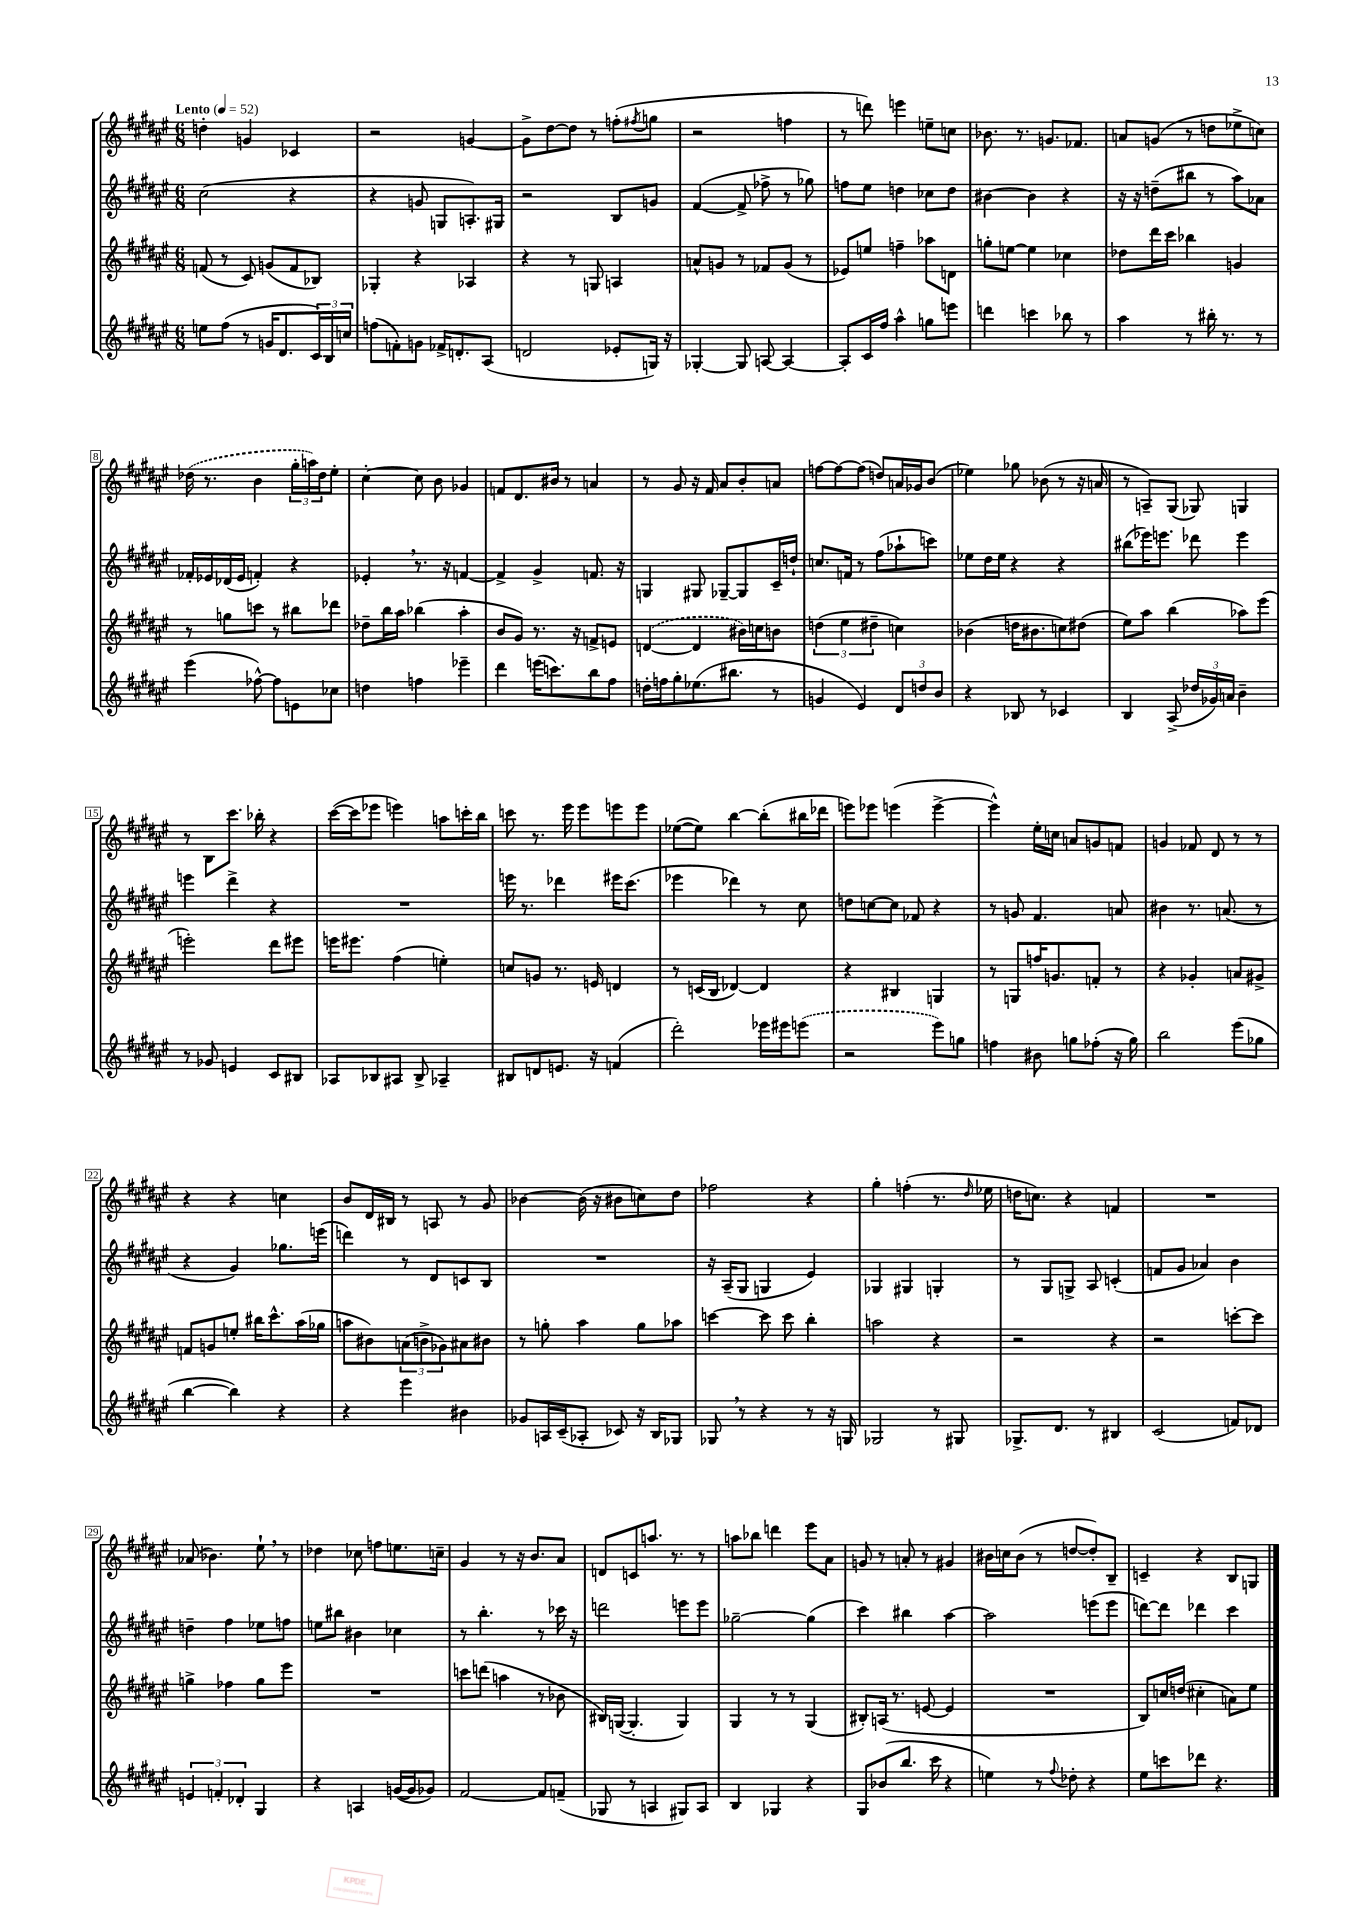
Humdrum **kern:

**kern	**kern	**kern	**kern
*staff4	*staff3	*staff2	*staff1
*clefG2	*clefG2	*clefG2	*clefG2
*k[f#c#g#d#a#e#]	*k[f#c#g#d#a#e#]	*k[f#c#g#d#a#e#]	*k[f#c#g#d#a#e#]
*M6/8	*M6/8	*M6/8	*M6/8
*MM52	*MM52	*MM52	*MM52
8ee\L	(8f/	(2cc#\	4dd'\
(8ff#\J	8r	.	.
8r	8c#/)	.	4g/
16g/LK	(8g/L	.	.
8.d#/	.	.	.
.	8f/	4r	4c-/
24c#/L)	8B-/J)	.	.
24B/	.	.	.
24cc/JJ	.	.	.
=	=	=	=
(8ff\L	4G-'/	4r	2r
8f'\)	.	.	.
8g\J	4r	8g/	.
16f-^/LK	.	8G/L	.
8.d'/	.	.	.
.	4A-/	8.A'/)	[4g/
(8A#/J	.	.	.
.	.	16G#/Jk	.
=	=	=	=
2d/	4r	2r	8g^\]L
.	.	.	[8dd#\
.	8r	.	8dd#\]J
.	8G/	.	8r
8e-'/L	4A/	8B/L	(8ff'\L
.	.	.	8qff#/
16G/Jk)	.	8g/J	8gg\J
16r	.	.	.
=	=	=	=
[4G-'/	8a^^/L	([4f#/	2r
.	8g/J	.	.
8G-/]	8r	8f#^/]	.
[8A/	8f-/L	8ff-^\	.
4A/_	(8g/J	8r	4ff\
.	8r	8gg-\)	.
=	=	=	=
8A'/]L	8e-/L)	8ff\L	8r
16c#/L	8ee/J	8ee#\J	8ddd\)
16ff#/JJ	.	.	.
4aa#^^\	4ff~\	4dd\	4eee\
8gg\L	8aa-\L	8cc-\L	8ee~\L
8eee\J	8d\J	8dd\J	8cc\J
=	=	=	=
4ddd\	8gg'\L	[4b#\	8.b-\
.	[8ee\J	.	.
.	.	.	8.r
4ccc\	4ee\]	4b#\]	.
.	.	.	8.g/L
8bb-\	4cc-\	4r	.
.	.	.	8.f-/J
8r	.	.	.
=	=	=	=
4aa#\	8dd-\L	16r	8a/L
.	.	16r	.
.	16ddd#\L	(8dd~\L	(8g/J
.	16ccc#\JJ	.	.
8r	4bb-\	8bb#\J	8r
16bb#'\	.	8r	8dd\L
8.r	.	.	.
.	4g/	8aa#\L)	8ee-^\
8r	.	8a-\J	8cc\J)
=	=	=	=
(4eee#\	8r	16f-'/LL	(16dd-\
.	.	16e-/	8.r
.	8gg\L	(16d-/	.
.	.	16e-/JJ	.
[8ff-^^\)	8ccc\J	4f'/)	4b\
8ff-\]L	8r	.	.
8e\	8bb#\L	4r	24gg#'\LL
.	.	.	24aa\)
.	.	.	24dd-\J
8cc-\J	8ddd-\J	.	8ee#'\J
=	=	=	=
4dd\	8dd-~\L	4e-'/	[4cc#'\
.	16bb\L	.	.
.	16aa#\JJ	.	.
4ff\	(4bb-\	8.r	8cc#\]
.	.	.	8b\
.	.	16r	.
4eee-~\	4aa#'\	[4f/	4g-/
=	=	=	=
4ddd#\	8b/L	4f^/]	8f/L
.	8g#/J)	.	8.d#/
(16eee\LK	8.r	4g#^/	.
8.ccc\)	.	.	16b#/Jk
.	.	.	8r
.	16r	.	.
8bb\	8f^/L	8.f/	4a/
8ff#\J	8e/J	.	.
.	.	16r	.
=	=	=	=
16dd'\LL	([4d/	4G/	8r
16ff\J	.	.	.
8gg#'\	.	.	8g#/
(8.ee-\	4d/]	8G#/	16r
.	.	.	16f#/
.	.	[8G-~/L	8a#/L
8.bb#\J	.	.	.
.	16b#\LL)	8G-/]	8b'/
.	16cc\J	.	.
8r	8b\J	16c#~/L	8a/J
.	.	16dd`/JJ	.
=	=	=	=
4g/	(6dd\	8.cc/L	[8ff\L
.	.	.	8ff\_
.	6ee#\	.	.
.	.	16f/Jk	.
4e#/)	.	8r	(8ff\]J
.	6dd#~\	.	.
.	.	(8ff#\L	8dd/L)
12d#/L	4cc\)	8aa-`\	16a/L
.	.	.	16g-/J
12dd/	.	.	.
.	.	8ccc\J)	(8b/J
12b/J	.	.	.
=	=	=	=
4r	(4b-\	8ee-\L	4ee-\)
.	.	16dd#\L	.
.	.	16ee-\JJ	.
8B-/	16dd\LK	4r	8gg-\
.	8.b#\	.	.
8r	.	.	(8b-\
4c-/	8cc\)	4r	8r
.	(8dd#\J	.	16r
.	.	.	16a/
=	=	=	=
4B/	8ee#\L)	(8bb#\L	8r
.	8aa#\J	16eee-\K)	8A~/L)
.	.	8.eee\J	.
(8A#^/	(4bb\	.	(8G#/J
24dd-/LL	.	8ddd-\	8G-/)
24g-/)	.	.	.
24a/JJ	.	.	.
4b~\	8aa-\L)	4eee\	4G/
.	(8eee#\J	.	.
=	=	=	=
8r	2eee'\)	4eee\	8r
8g-/	.	.	8B\L
4e/	.	4ddd#^\	8.ccc#\J
.	.	.	16bb-'\
8c#/L	8ddd#\L	4r	4r
8B#/J	8eee#\J	.	.
=	=	=	=
8A-/L	16eee\LK	2.r	([16ccc#\LL
.	8.eee#\J	.	16ccc#\]J
8B-/	.	.	8eee-\J
8A#/J	(4ff#\	.	4eee\)
8B-^/	.	.	.
4A-~/	4ee'\)	.	8aa\L
.	.	.	16ccc'\L
.	.	.	16bb\JJ
=	=	=	=
8B#/L	8cc/L	16eee\	8ccc\
.	.	8.r	.
8d/	8g/J	.	8.r
8.e/J	8.r	4ddd-\	.
.	.	.	16eee#\
.	.	.	8eee#\L
16r	16e/	.	.
(4f/	4d/	16eee#\LK	8eee\
.	.	(8.ccc#\J	.
.	.	.	8eee\J
=	=	=	=
2ddd#'\)	8r	4eee-\	([8ee-\L
.	(16c/LL	.	8ee-\]J)
.	16B/JJ	.	.
.	[4d-/)	4ddd-\)	[4bb\
16eee-\LL	4d-/]	8r	(8bb'\]L
16eee#\J	.	.	.
(8eee\J	.	8cc#\	16bb#\L
.	.	.	16ddd-\JJ
=	=	=	=
2r	4r	8dd\L	8eee\L)
.	.	[8cc\	8eee-\J
.	4B#/	8cc\]J	(4eee\
.	.	8f-/	.
8eee#\L)	4G/	4r	[4eee^\
8gg\J	.	.	.
=	=	=	=
4ff\	8r	8r	4eee^^\])
.	8G/L	8g/	.
8b#\	16ff/K	4.f#/	16ee#'\LL
.	8.g/	.	16cc\JJ
8gg\L	.	.	8a/L
(8ff-'\J	8f'/J	.	8g/
16r	8r	8a/	8f/J
16gg\)	.	.	.
=	=	=	=
2bb\	4r	4b#\	4g/
.	4g-'/	8.r	8f-/
.	.	.	8d#/
.	.	(8.a/	.
(8eee#\L	8a/L	.	8r
8gg-\J	8g#^/J	8r	8r
=	=	=	=
[4bb\	8f/L	4r	4r
.	8g/	.	.
4bb\])	8ee'/J	4g#/)	4r
.	16bb#\LK	.	.
.	8.ccc#^^\	.	.
4r	.	8.gg-\L	4cc\
.	(16aa#\L	.	.
.	16gg-\JJ	(16eee\Jk	.
=	=	=	=
4r	8aa\L	4ddd\)	8b/L
.	8b#\)	.	16d#/L
.	.	.	16B#/JJ
4eee#\	(12a\	8r	8r
.	12b^\	.	.
.	.	8d#/L	8A/
.	12g-\)	.	.
4b#\	8a#\	8c/	8r
.	8b#\J	8B/J	8g#/
=	=	=	=
8g-/L	8r	2.r	[4b-\
16A/L	8gg'\	.	.
(16c#~/J	.	.	.
8A-'/J	4aa#\	.	(16b-\]
.	.	.	16r
8c-/)	.	.	8b#\L
16r	8gg\L	.	8cc\)
16B/LK	.	.	.
8G-/J	8aa-\J	.	8dd#\J
=	=	=	=
8G-/	[4ccc\	16r	2ff-\
.	.	(16A#~/LK	.
8r	.	8G#/J	.
4r	8ccc\]	4G/	.
.	8ccc\	.	.
8r	4bb'\	4e#/)	4r
16r	.	.	.
16G/	.	.	.
=	=	=	=
2G-/	2aa\	4G-/	4gg#'\
.	.	4G#/	(4ff'\
8r	4r	4G'/	8.r
8G#/	.	.	.
.	.	.	16qqdd#/
.	.	.	16ee-\
=	=	=	=
8.G-^/L	2r	8r	16dd\LK
.	.	.	8.cc\J)
.	.	8G#/L	.
8.d#/J	.	.	.
.	.	8G^/J	4r
8r	.	8A#/	.
4B#/	4r	(4c'/	4f/
=	=	=	=
(2c#/	2r	8f/L	2.r
.	.	8g#/J	.
.	.	4a-/)	.
8f/L)	[8ccc'\L	4b\	.
8d-/J	8ccc\]J	.	.
=	=	=	=
6e/	4gg^\	4dd~\	(8a-/
.	.	.	4.b-\)
6f'/	.	.	.
.	4ff-\	4ff#\	.
6d-'/	.	.	.
4G#/	8gg\L	8ee-\L	8ee#`\
.	8eee#\J	8ff\J	8r
=	=	=	=
4r	2.r	8ee\L	4dd-\
.	.	8bb#\J	.
4A/	.	4b#\	8cc-\
.	.	.	8ff\L
([16g/LL	.	4cc-\	8.ee\
16g/]J	.	.	.
8g-/J)	.	.	.
.	.	.	16cc~\Jk
=	=	=	=
[2f#/	8ccc\L	8r	4g#/
.	(8ddd\J	4.bb'\	.
.	4aa\	.	8r
.	.	.	16r
.	.	.	8.b/L
8f#/]L	8r	8r	.
(8f~/J	8b-\	16ccc-\	8a#/J
.	.	16r	.
=	=	=	=
8G-/	16B#/LL)	2ddd\	8d/L
.	([16G/JJ	.	.
8r	4.G'/]	.	8c/
4A/	.	.	8.aa/J
.	.	.	8.r
8G#/L)	4G/)	8eee\L	.
8A/J	.	8eee\J	8r
=	=	=	=
4B/	4G#/	[2gg-~\	8aa\L
.	.	.	8bb-\J
4G-/	8r	.	4ddd\
.	8r	.	.
4r	(4G#/	(4gg-\]	8eee#\L
.	.	.	8a#\J
=	=	=	=
8G#/L	8B#'/L)	4ccc#\)	8g/
(8b-/	(16A/Jk	.	8r
.	8.r	.	.
8.bb/J	.	4bb#\	8a'/
.	[8e/	.	8r
16ccc#\	.	.	.
4r	4e/]	[4aa#\	4g#/
=	=	=	=
4ee\)	2.r	2aa#\]	16b#\LL
.	.	.	16cc\J
.	.	.	(8b#\J
8r	.	.	8r
8qqff#/	.	.	.
8dd-'\	.	.	[8dd/L
4r	.	(8eee\L	8dd'/])
.	.	8eee\J	8B~/J
=	=	=	=
8ee#\L	8B/L)	[8ddd\L)	4c~/
8ccc\	16cc/L	8ddd\]J	.
.	(16dd/JJ	.	.
8ddd-\J	4cc#'\	4ddd-\	4r
4.r	.	.	.
.	8a\L)	4ccc#\	8B/L
.	8ee#\J	.	8G/J
==	==	==	==
*-	*-	*-	*-
